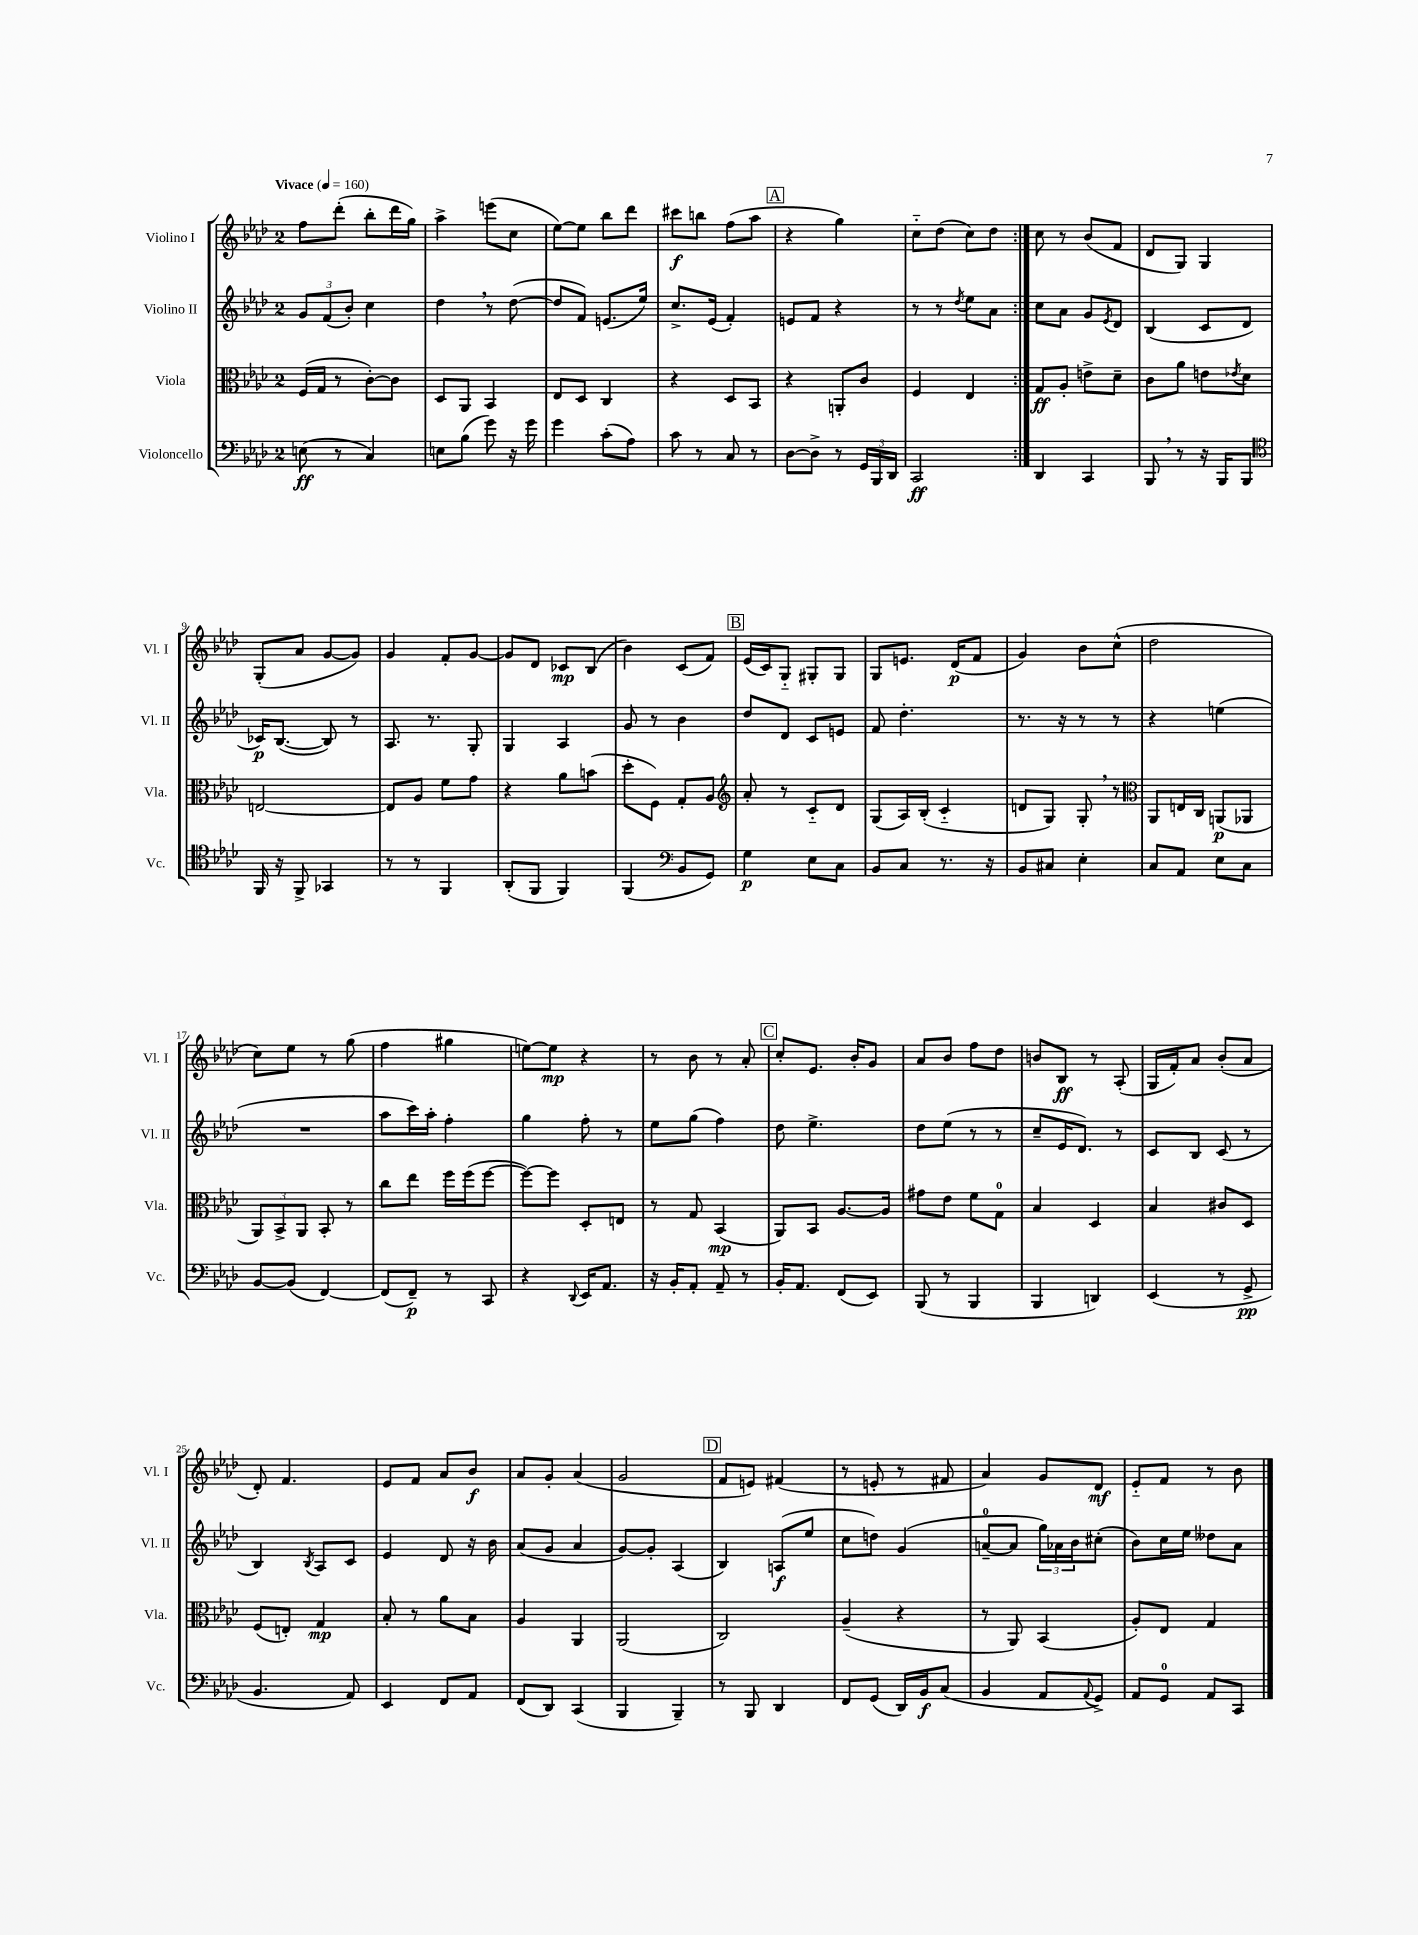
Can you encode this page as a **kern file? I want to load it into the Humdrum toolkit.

**kern	**dynam	**kern	**dynam	**kern	**dynam	**kern	**dynam
*part4	*part4	*part3	*part3	*part2	*part2	*part1	*part1
*staff4	*staff4	*staff3	*staff3	*staff2	*staff2	*staff1	*staff1
*I"Violoncello	*	*I"Viola	*	*I"Violino II	*	*I"Violino I	*
*I'Vc.	*	*I'Vla.	*	*I'Vl. II	*	*I'Vl. I	*
*clefF4	*	*clefC3	*	*clefG2	*	*clefG2	*
*k[b-e-a-d-]	*	*k[b-e-a-d-]	*	*k[b-e-a-d-]	*	*k[b-e-a-d-]	*
*M2/4	*	*M2/4	*	*M2/4	*	*M2/4	*
*MM160	*	*MM160	*	*MM160	*	*MM160	*
=1	=1	=1	=1	=1	=1	=1	=1
!	!	!	!	!	!	!LO:TX:a:B:t=Vivace	!
(8En\	ff	(16F/LL	.	12g/L	.	8ff\L	.
.	.	16G/JJ	.	.	.	.	.
.	.	.	.	(12f/	.	.	.
8r	.	8r	.	.	.	(8ddd-'\J	.
.	.	.	.	12b-'/J)	.	.	.
4C/)	.	[8c'\L)	.	4cc\	.	8bb-'\L	.
.	.	8c\J]	.	.	.	16ddd-\L	.
.	.	.	.	.	.	16gg\JJ)	.
=2	=2	=2	=2	=2	=2	=2	=2
8En\L	.	8D-/L	.	4dd-,\	.	4aa-^\	.
(8B-\J	.	8AA-/J	.	.	.	.	.
8g\)	.	4BB-/	.	8r	.	(8eeen\L	.
16r	.	.	.	([8dd-\	.	8cc\J	.
16g\	.	.	.	.	.	.	.
=3	=3	=3	=3	=3	=3	=3	=3
4g\	.	8E-/L	.	8dd-/L]	.	[8ee-\L)	.
.	.	8D-/J	.	8f/J)	.	8ee-\J]	.
(8c'\L	.	4C/	.	(8.en/L	.	8bb-\L	.
8A-\J)	.	.	.	.	.	8ddd-\J	.
.	.	.	.	16ee-/Jk)	.	.	.
=4	=4	=4	=4	=4	=4	=4	=4
8c\	.	4r	.	8.cc^/L	.	8ccc#X\L	f
8r	.	.	.	.	.	8bbn\J	.
.	.	.	.	(16e-/Jk	.	.	.
8C/	.	8D-/L	.	4f'/)	.	(8ff\L	.
8r	.	8BB-/J	.	.	.	8aa-\J	.
!!LO:REH:place=s1:t=A
=5	=5	=5	=5	=5	=5	=5	=5
[8D-\L	.	4r	.	8en/L	.	4r	.
8D-^\J]	.	.	.	8f/J	.	.	.
8r	.	8AAn'/L	.	4r	.	4gg\)	.
24GG/LL	.	8c/J	.	.	.	.	.
24BBB-/	.	.	.	.	.	.	.
24DD-/JJ	.	.	.	.	.	.	.
=6	=6	=6	=6	=6	=6	=6	=6
2CC/	ff	4F/	.	8r	.	8cc\L	.
.	.	.	.	8r	.	(8dd-\J	.
.	.	.	.	8qdd-/	.	.	.
.	.	4E-/	.	8ee-\L	.	8cc\L)	.
.	.	.	.	8a-\J	.	8dd-\J	.
=7:|!	=7:|!	=7:|!	=7:|!	=7:|!	=7:|!	=7:|!	=7:|!
4DD-/	.	8G/L	ff	8cc\L	.	8cc\	.
.	.	8A-'/J	.	8a-\J	.	8r	.
4CC/	.	8en^\L	.	8g/L	.	(8b-/L	.
.	.	.	.	8qe-/	.	.	.
.	.	8d-~\J	.	8d-/J	.	8f/J	.
=8	=8	=8	=8	=8	=8	=8	=8
8BBB-,/	.	8c\L	.	(4B-/	.	8d-/L	.
8r	.	8a-\J	.	.	.	8G/J)	.
16r	.	8en\L	.	8c/L	.	4G/	.
16BBB-/KL	.	.	.	.	.	.	.
.	.	8qe-X/	.	.	.	.	.
8BBB-/J	.	8d-\J	.	8d-/J	.	.	.
!!LO:LB:g=z
=9	=9	=9	=9	=9	=9	=9	=9
*clefC4	*	*	*	*	*	*	*
16FF/	.	[2En/	.	16c-X/KL)	p	(8G'/L	.
16r	.	.	.	([8.B-/J	.	.	.
8FF^/	.	.	.	.	.	8a-/J	.
4GG-X/	.	.	.	8B-/])	.	[8g/L	.
.	.	.	.	8r	.	8g/J])	.
=10	=10	=10	=10	=10	=10	=10	=10
8r	.	8E/L]	.	8.A-/	.	4g/	.
8r	.	8A-/J	.	.	.	.	.
.	.	.	.	8.r	.	.	.
4FF/	.	8f\L	.	.	.	8f'/L	.
.	.	8g\J	.	8G'/	.	[8g/J	.
=11	=11	=11	=11	=11	=11	=11	=11
(8AA-'/L	.	4r	.	4G/	.	8g/L]	.
8FF/J	.	.	.	.	.	8d-/J	.
4FF/)	.	8a-\L	.	4A-/	.	8c-X/L	mp
.	.	(8bn\J	.	.	.	(8B-/J	.
=12	=12	=12	=12	=12	=12	=12	=12
(4FF/	.	8dd-'\L	.	8g/	.	4b-\)	.
.	.	8F\J)	.	8r	.	.	.
*clefF4	*	*	*	*	*	*	*
8BB-/L	.	8G'/L	.	4b-\	.	(8c/L	.
8GG/J)	.	8A-/J	.	.	.	8f/J)	.
!!LO:REH:place=s1:t=B
=13	=13	=13	=13	=13	=13	=13	=13
*	*	*clefG2	*	*	*	*	*
4G\	p	8a-'/	.	8dd-/L	.	(16e-/LL	.
.	.	.	.	.	.	16c/J)	.
.	.	8r	.	8d-/J	.	8G/J	.
8E-\L	.	8c/L	.	8c/L	.	8G#X'/L	.
8C\J	.	8d-/J	.	8en/J	.	8G#/J	.
=14	=14	=14	=14	=14	=14	=14	=14
8BB-/L	.	(8G/L	.	8f/	.	8G/L	.
8C/J	.	16A-/L)	.	4.dd-'\	.	8.en/J	.
.	.	(16B-'/JJ	.	.	.	.	.
8.r	.	4c/	.	.	.	.	.
.	.	.	.	.	.	(16d-/KL	p
.	.	.	.	.	.	8f/J	.
16r	.	.	.	.	.	.	.
=15	=15	=15	=15	=15	=15	=15	=15
8BB-/L	.	8dn/L	.	8.r	.	4g/)	.
8C#X/J	.	8G/J)	.	.	.	.	.
.	.	.	.	16r	.	.	.
4E-'\	.	8G',/	.	8r	.	8b-\L	.
.	.	8r	.	8r	.	(8cc^^\J	.
=16	=16	=16	=16	=16	=16	=16	=16
*	*	*clefC3	*	*	*	*	*
8C/L	.	8AA-/L	.	4r	.	2dd-\	.
8AA-/J	.	16En/L	.	.	.	.	.
.	.	16C/JJ	.	.	.	.	.
8E-\L	.	(8AAn/L	p	(4een\	.	.	.
8C\J	.	8AA-X/J	.	.	.	.	.
!!LO:LB:g=z
=17	=17	=17	=17	=17	=17	=17	=17
[8BB-/L	.	12AA-/L)	.	2r	.	8cc\L)	.
.	.	12BB-^/	.	.	.	.	.
(8BB-/J]	.	.	.	.	.	8ee-\J	.
.	.	12AA-/J	.	.	.	.	.
[4FF/)	.	8BB-'/	.	.	.	8r	.
.	.	8r	.	.	.	(8gg\	.
=18	=18	=18	=18	=18	=18	=18	=18
(8FF/L]	.	8cc\L	.	8aa-\L	.	4ff\	.
8FF~/J)	p	8ee-\J	.	16ccc\L)	.	.	.
.	.	.	.	16aa-'\JJ	.	.	.
8r	.	16ff\LL	.	4ff'\	.	4gg#X\	.
.	.	(16ff\J	.	.	.	.	.
8CC/	.	[8ff\J	.	.	.	.	.
=19	=19	=19	=19	=19	=19	=19	=19
4r	.	8ff\L_)	.	4gg\	.	[8een\L)	.
.	.	8ff\J]	.	.	.	8ee\J]	mp
8qqDD-/	.	.	.	.	.	.	.
16EE-/KL	.	8D-'/L	.	8ff'\	.	4r	.
8.AA-/J	.	.	.	.	.	.	.
.	.	8En/J	.	8r	.	.	.
=20	=20	=20	=20	=20	=20	=20	=20
16r	.	8r	.	8ee-\L	.	8r	.
16BB-'/KL	.	.	.	.	.	.	.
8AA-'/J	.	8G/	.	(8gg\J	.	8b-\	.
8AA-~/	.	(4BB-/	mp	4ff\)	.	8r	.
8r	.	.	.	.	.	8a-'/	.
!!LO:REH:place=s1:t=C
=21	=21	=21	=21	=21	=21	=21	=21
16BB-'/KL	.	8AA-/L)	.	8dd-\	.	8cc'/L	.
8.AA-/J	.	.	.	.	.	.	.
.	.	8BB-/J	.	4.ee-^\	.	8.e-/J	.
(8FF/L	.	[8.A-/L	.	.	.	.	.
.	.	.	.	.	.	16b-'/KL	.
8EE-/J)	.	.	.	.	.	8g/J	.
.	.	16A-/Jk]	.	.	.	.	.
=22	=22	=22	=22	=22	=22	=22	=22
(8BBB-/	.	8g#X\L	.	8dd-\L	.	8a-/L	.
8r	.	8e-\J	.	(8ee-\J	.	8b-/J	.
4BBB-/	.	8f\L	.	8r	.	8ff\L	.
.	.	8G\J	.	8r	.	8dd-\J	.
=23	=23	=23	=23	=23	=23	=23	=23
4BBB-/	.	4B-/	.	8cc~/L	.	8bn/L	.
.	.	.	.	16e-/K	.	8B-/J	ff
.	.	.	.	8.d-/J)	.	.	.
4DDn/)	.	4D-/	.	.	.	8r	.
.	.	.	.	8r	.	(8A-'/	.
=24	=24	=24	=24	=24	=24	=24	=24
(4EE-/	.	4B-/	.	8c/L	.	16G/LL	.
.	.	.	.	.	.	16f'/J)	.
.	.	.	.	8B-/J	.	8a-/J	.
8r	.	8c#X/L	.	(8c/	.	(8b-'/L	.
8GG^/	pp	8D-/J	.	8r	.	8a-/J	.
!!LO:LB:g=z
=25	=25	=25	=25	=25	=25	=25	=25
4.BB-/	.	(8F/L	.	4B-/)	.	8d-'/)	.
.	.	8En'/J)	.	.	.	4.f/	.
.	.	.	.	8qB-/	.	.	.
.	.	4G/	mp	8A-/L	.	.	.
8AA-/)	.	.	.	8c/J	.	.	.
=26	=26	=26	=26	=26	=26	=26	=26
4EE-/	.	8B-'/	.	4e-/	.	8e-/L	.
.	.	8r	.	.	.	8f/J	.
8FF/L	.	8a-\L	.	8d-/	.	8a-/L	.
8AA-/J	.	8B-\J	.	16r	.	8b-/J	f
.	.	.	.	16b-\	.	.	.
=27	=27	=27	=27	=27	=27	=27	=27
(8FF/L	.	4A-/	.	(8a-/L	.	8a-/L	.
8DD-/J)	.	.	.	8g/J	.	8g'/J	.
(4CC/	.	4AA-/	.	4a-/	.	(4a-/	.
=28	=28	=28	=28	=28	=28	=28	=28
4BBB-/	.	(2AA-/	.	[8g/L)	.	2g/	.
.	.	.	.	8g'/J]	.	.	.
4BBB-~/)	.	.	.	(4A-/	.	.	.
!!LO:REH:place=s1:t=D
=29	=29	=29	=29	=29	=29	=29	=29
8r	.	2C/)	.	4B-/)	.	8f/L	.
8BBB-/	.	.	.	.	.	8en/J)	.
4DD-/	.	.	.	(8An/L	f	(4f#X/	.
.	.	.	.	8ee-/J	.	.	.
=30	=30	=30	=30	=30	=30	=30	=30
8FF/L	.	(4A-~/	.	8cc\L	.	8r	.
(8GG/J	.	.	.	8ddn\J)	.	8en'/	.
16DD-/LL)	.	4r	.	(4g/	.	8r	.
16BB-/J	f	.	.	.	.	.	.
(8C/J	.	.	.	.	.	8f#X/	.
=31	=31	=31	=31	=31	=31	=31	=31
4BB-/	.	8r	.	[8an~/L	.	4a-/)	.
.	.	8AA-/)	.	8a/J]	.	.	.
8AA-/L	.	(4BB-/	.	24gg\LL)	.	8g/L	.
.	.	.	.	24a-X\	.	.	.
.	.	.	.	24b-\J	.	.	.
8qqAA-/	.	.	.	.	.	.	.
8GG^/J)	.	.	.	(8cc#X'\J	.	8d-/J	mf
=32	=32	=32	=32	=32	=32	=32	=32
8AA-/L	.	8A-'/L)	.	8b-\L)	.	8e-/L	.
8GG/J	.	8E-/J	.	16cc\L	.	8f/J	.
.	.	.	.	16ee-\JJ	.	.	.
8AA-/L	.	4G/	.	8dd--X\L	.	8r	.
8CC/J	.	.	.	8a-\J	.	8b-\	.
==	==	==	==	==	==	==	==
*-	*-	*-	*-	*-	*-	*-	*-
